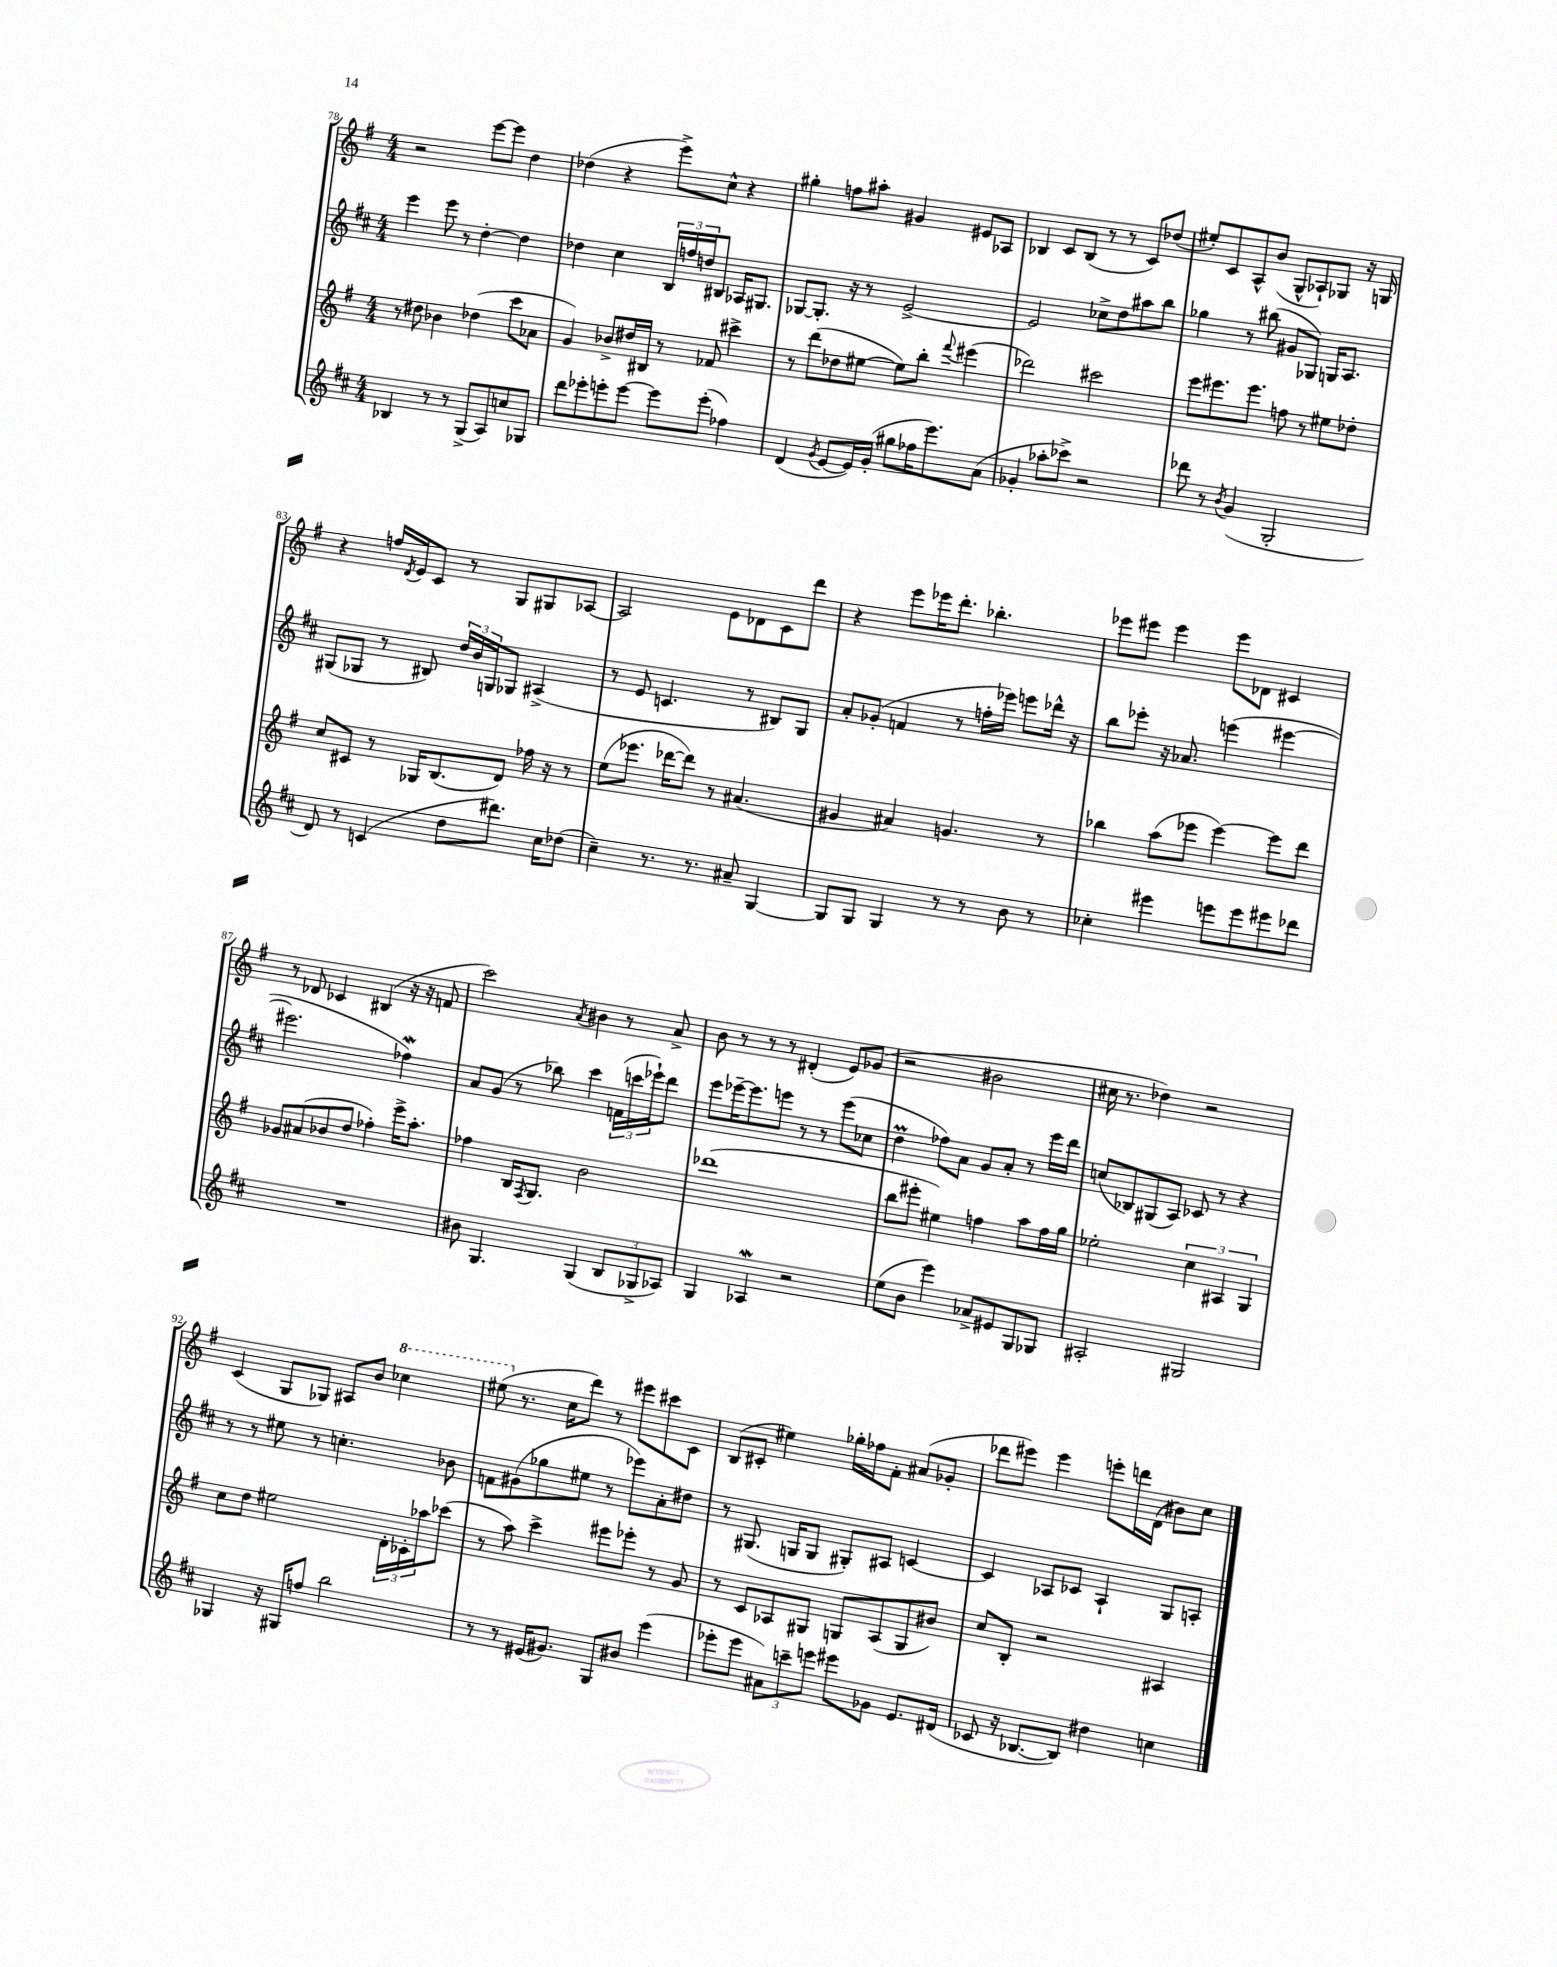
<<
\new StaffGroup <<
\new Staff = "s0" {
    \clef treble \key g \major \numericTimeSignature \time 4/4
    r2 e'''8~ e'''8 d''4 |
    des''4( r4 e'''8->) c''8-^ r4 |
    gis''4-. f''8 ais''8-. gis'4 eis'8 aes8 |
    bes4 c'8 bes8( r8 r8 c'8) des''8( |
    eis''8-.) c'8 a8-^ b'8( g8-^ aes8-!) ges8 r16 g16 |
    r4 f''16 \acciaccatura { d'8 } e'16 c'8 r8 g8 gis8 aes8~ |
    aes2 e'8 des'8 c'8 d'''8 |
    r4 e'''8 ees'''16 d'''8.-. bes''4.-. |
    ees'''8 eis'''8 eis'''4 eis'''8 des'8 cis'4 |
    r8 des'8 ces'4 bis4( r16 r16 f'8 |
    c'''2) \acciaccatura { a'8 } bis'4 r8 a'8-> |
    b'8 r8 r8 r8 dis'4-.( e'8) ges'8( |
    r2 bis'2 |
    cis''16 r8. des''4) r2 |
    c'4( g8 ges8) ais8 b'8 \ottava #1 ces'''4 |
    eis'''8( \ottava #0 r8. c''16 d'''8) r8 eis'''!8 cis'''8 c'8 |
    b8( cis'8-. eis''4) ges''16-. fes''16 fis'8-. ais'8( ges'8-. |
    des'''8 eis'''8) eis'''4 e'''8-. d'''16 d'16( bis'8) c''8 \bar "|." |
}
\new Staff = "s1" {
    \clef treble \key d \major \numericTimeSignature \time 4/4
    e'''4 e'''8 r8 d''4~-. d''4 |
    des''4 cis''4 \tuplet 3/2 { b16 f''16 d''16 } bis8 aes16 gis8. |
    ges8~ ges8.-. r16 r8 e'2~-> |
    e'2 ces''8-> d''8 ais''8 b''8 |
    ges''4 r8 bis''8( gis'8 ges8) g16 a8. |
    gis8( ges8 r8 bis8) \tuplet 3/2 { d''16 b'16 g16 } ges8 ais4->( |
    r8 e'8 c'4. r8 bis8) g8 |
    a'8-. ges'8-.( f'4 r8 f''16-. ees'''16) e'''8 des'''16-^ r16 |
    b''8 ees'''8-. r16 aes'8. e'''4( eis'''4~ |
    eis'''2. fes''4\mordent) |
    a'8 g'8( r8 bes''8) cis'''4 \tuplet 3/2 { f'16( c'''16 ees'''16-!) } d'''8 |
    e'''8 ees'''16~-- ees'''8. e'''8 r8 r8 e'''8( ces''8 |
    d''4\prall fes''8) a'8 g'8 a'8-. r8 e'''16 d'''16 |
    c''8( bes8) gis8( a8) ces'8 r8 r4 |
    r8 r8 eis''8 r8 c''4.-. bes'8 |
    f'8 gis'8( ges''8 eis''8 r8 ees'''8) a'8-. dis''8 |
    r8 gis8.( g16 g8 gis8-.) ais8 c'4~ |
    c'4 aes8 ces'8 aes4-! g8 a8-. \bar "|." |
}
\new Staff = "s2" {
    \clef treble \key g \major \numericTimeSignature \time 4/4
    r8 dis''8 bes'4 des''4( c'''8 aes'8 |
    g'4) bes'8-> dis''16 bis16 r8 fes'8 cis'''4-> |
    r8 d'''8( des''8 eis''8~ eis''8) b''8-. \appoggiatura { fis'''8 } eis'''4( |
    des'''2) cis'''2 |
    e'''8 eis'''8. eis'''8. f''8 r8 eis''8 des''8-. |
    c''8 cis'8 r8 ges16 b8.( d'8) fes''16 r16 r8 |
    e''8( ees'''8. des'''16~ des'''8) r8 ais'4.( |
    gis'4 ais'4) g'4. r8 |
    bes''4 a''8( ees'''8 ees'''4~) ees'''8 d'''8 |
    ges'8 ais'8( bes'8 d''8 fes''4-.) e'''16-> a''8.-. |
    fes''4 b16 \acciaccatura { fis8 } g8. b'2 |
    des'''1( |
    b''8 eis'''8-. eis''4) f''4 a''8 f''16 g''16 |
    ees''2-. \tuplet 3/2 { c''4 ais4 g4 } |
    c''8 d''8 eis''2 \tuplet 3/2 { d'16-. ces'16-. aes''16 } ces'''8( |
    r8 a''8) c'''4-> eis'''8 ees'''8-. r8 g'8 |
    r8 c'8 aes8 gis8 g8 aes8( g8 bis'8) |
    c''8 b8-. r2 ais4 \bar "|." |
}
\new Staff = "s3" {
    \clef treble \key d \major \numericTimeSignature \time 4/4
    bes4 r8 r8 g8->( a8) c''8 ges8 |
    d'''8 ees'''8-. e'''8-. e'''8~ e'''8 e'''8-.( fes''4) |
    d'4( \acciaccatura { g'8 } e'8~ e'16) g'16-.( gis''8 fes''16 e'''8.) a'8( |
    ges'4-. aes''8-. ces'''8->) r2 |
    des'''8 r8 \acciaccatura { b'8 } g'4( g2-. |
    d'8) r8 c'4( d''8 dis'''8.) cis''16 des''8( |
    cis''4--) r8. r8. ais'8-- g4~ |
    g8 g8 g4 r8 r8 b'8 r8 |
    ces''4-. eis'''4 e'''8 e'''8 eis'''8 des'''8 |
    R1 |
    bis'8 g4. g4( \tuplet 3/2 { b8 ges8-> aes8) } |
    g4 aes4\mordent r2 |
    e''8( b'8 e'''4) aes'8-> eis'8 g8 ges8 |
    ais2-. gis2 |
    ges4 r16 gis16 f''8 b''2 |
    r8 r8 eis'16( gis'8.) g8 bis'8 e'''4( |
    ees'''8-. ees'''8 \tuplet 3/2 { ais'8) c'''8-- e'''8 } eis'''8 ges'8 e'8. dis'16( |
    ces'8 r16 bes8.~ bes8) dis''4 c''4 \bar "|." |
}
>>
>>
\layout { \context { \Score currentBarNumber = #78 } }
